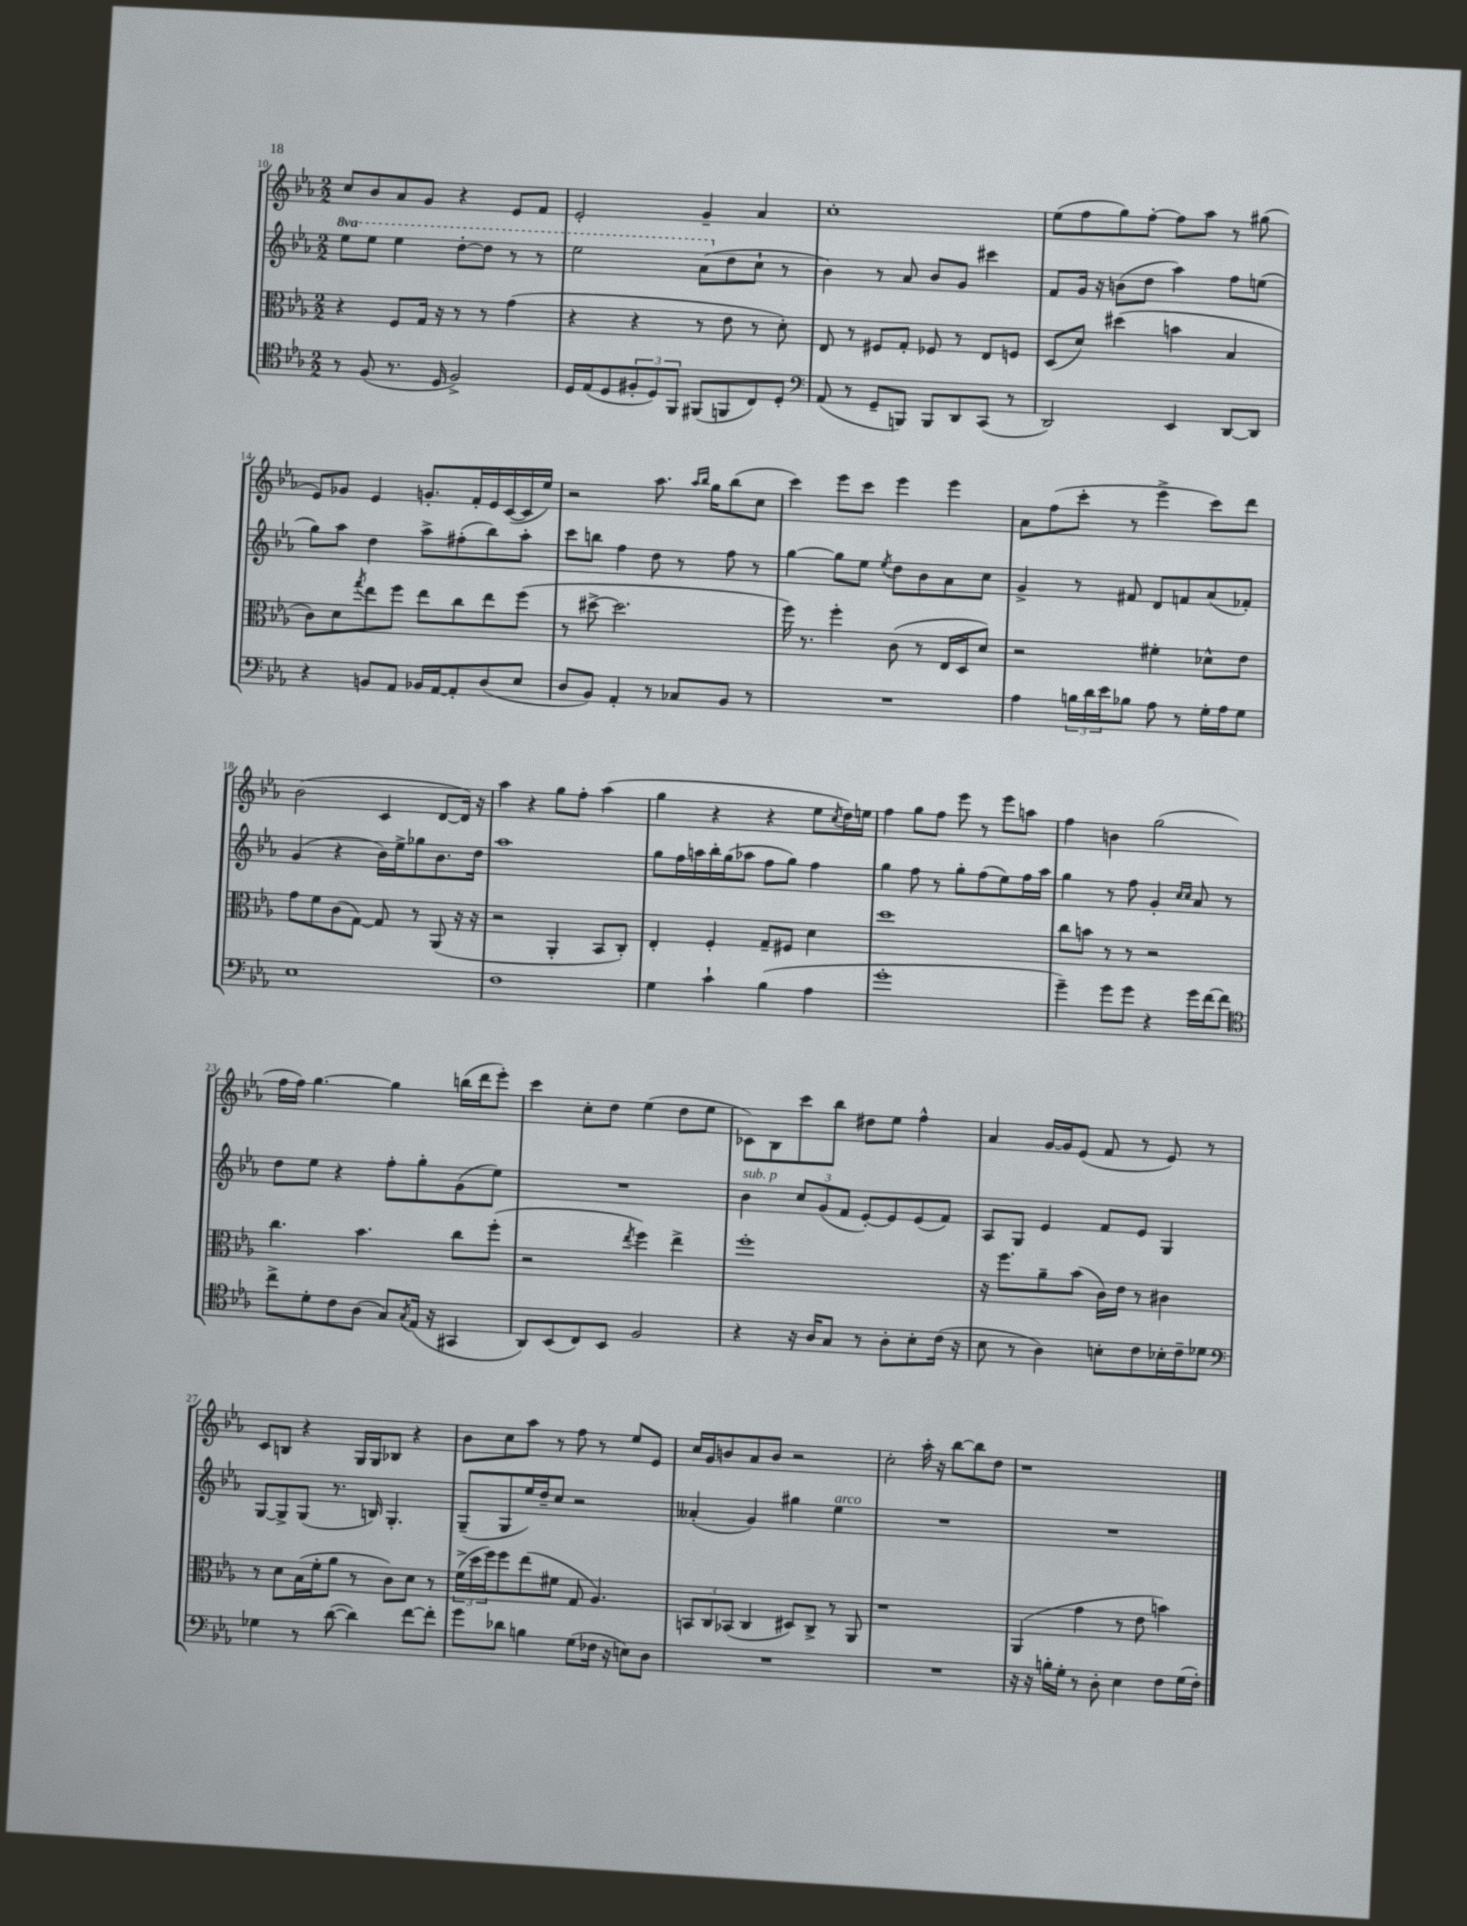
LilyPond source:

<<
\new StaffGroup <<
\new Staff = "s0" {
    \clef treble \key ees \major \numericTimeSignature \time 2/2
    c''8 bes'8 aes'8 g'8 r4 ees'8 f'8 |
    ees'2-. g'4-- aes'4 |
    c''1-. |
    ees''8( f''8 g''8) f''8~-. f''8 aes''8 r8 gis''8( |
    ees'8) ges'8 ees'4 g'8.-. f'16-. ees'16 c'16~( c'16 ees''16) |
    r2 aes''8. \grace { aes''16 bes''16 } g''16 bes''8( c''8 |
    c'''4) ees'''8 c'''8 ees'''4 ees'''4 |
    aes'8 f''8( c'''8-. r8 ees'''4-> c'''8) d'''8 |
    bes'2( c'4 d'8~ d'16) r16 |
    aes''4 r4 g''8 f''8-. aes''4( |
    g''4 r4 r4 ees''8 \acciaccatura { c''8 } d''16) e''16 |
    f''4 g''8 f''8 ees'''8 r8 ees'''8 a''8 |
    f''4 b'4 g''2( |
    f''16 f''16) g''4.~ g''4 b''16( d'''16 ees'''8-.) |
    c'''4 c''8-. d''8 ees''4( d''8 ees''8 |
    ces'8) bes8 c'''8 bes''8 dis''8 ees''8 f''4-^ |
    aes'4 g'16~ g'16 ees'8( f'8 r8 ees'8) r8 |
    c'8 b8 r4 g16 g16 bes8 r4 |
    bes'8 c''8 aes''8 r8 f''8 r8 ees''8 ees'8 |
    c''16 g'16 b'8 aes'8 b'8 r2 |
    c''2-. aes''16-. r16 bes''8~ bes''8 d''8 |
    r1 \bar "|." |
}
\new Staff = "s1" {
    \clef treble \key ees \major \numericTimeSignature \time 2/2 \set Staff.ottavationMarkups = #ottavation-simple-ordinals
    \ottava #1 ees'''8 ees'''8 ees'''4 d'''8~-. d'''8 r8 r8 |
    ees'''2 aes''8( \ottava #0 d''8 c''8-! r8 |
    bes'4) r8 aes'8 bes'8 g'8 cis'''4 |
    f'8 g'16 r16 b'8( d''8 aes''4) f''8 e''8( |
    g''8) aes''8 d''4 aes''8-> fis''8-.( bes''8) aes''8-. |
    c'''8 b''8 f''4 d''8 r8 f''8 r8 |
    g''4~ g''8 ees''8 \acciaccatura { ees''8 } d''8 bes'8 aes'8 c''8 |
    g'4-> r8 fis'8 d'8 f'8 aes'8( fes'8-.) |
    g'4( r4 bes'16) ees''16-> ges''8 bes'8. d''16 |
    aes''1 |
    g''8 f''16 a''16 bes''16-. g''16( aes''8 f''8 g''8) f''4 |
    g''4 f''8 r8 g''8-. f''8( ees''8) f''16 aes''16 |
    g''4 r8 f''8 g'4-. \grace { c''16 c''16 } aes'8 r8 |
    d''8 ees''8 r4 f''8-. g''8-. g'8( ees''8) |
    R1 |
    bes'4^\markup { \italic "sub. p" } \tuplet 3/2 { c''8 g'8( f'8 } ees'8~-.) ees'8 ees'8( f'8) |
    aes8 g8 ees'4 f'8 ees'8 g4 |
    g8~ g8-> g8( r8. b16) g4.-. |
    g8--( g8 ees''16) d''16-- c''8 r2 |
    aeses'4-.( g'4) gis''4 ees''4^\markup { \italic "arco" } |
    R1 |
    R1 \bar "|." |
}
\new Staff = "s2" {
    \clef alto \key ees \major \numericTimeSignature \time 2/2
    r4 f8 g16 r16 r8 r8 g'4( |
    r4 r4 r8 ees'8 r8 d'8-.) |
    ees8 r8 fis8 g8-. fes8 r8 ees8 f8 |
    d8( d'8) dis''4( b'4 bes4 |
    c'8) d'8 \acciaccatura { g''8 } ees''8 f''8 ees''8 c''8 ees''8 f''8( |
    r8 dis''8~-> dis''2. |
    f''16) r8. f''4-. c'8( r8 ees16 d16 d'8) |
    r2 fis'4-. des'8-^ ees'8 |
    g'8 f'8 c'8( g8~) g8 r8 aes,8( r16 r16 |
    r2 aes,4-. bes,8 c8-.) |
    ees4-. f4-. g8-- fis8 d'4 |
    d''1 |
    c''8 b'8 r8 r8 r2 |
    c''4. bes'4. c''8 f''8-.( |
    r2 \acciaccatura { ees''8 } f''4) ees''4-> |
    f''1-. |
    r16 f''8. aes'8-- bes'8( c'16) ees'16 r8 cis'4 |
    r8 d'8 bes16( f'16-. aes'8 r8 c'8) d'8 r8 |
    \tuplet 3/2 { f'16->( d''16 f''16) } f''8 ees''8( fis'8 g8 aes4.) |
    \tuplet 3/2 { b,8 c8 bes,8( } c4 dis8) c8-> r8 aes,8 |
    r1 |
    aes,4( g'4 r8 ees'8 b'4) \bar "|." |
}
\new Staff = "s3" {
    \clef tenor \key ees \major \numericTimeSignature \time 2/2
    r8 f8( r8. d16 f2->) |
    d16 ees16( d8 \tuplet 3/2 { fis8-. d8) f,8 } fis,8( f,8 c8) d8-. |
    \clef bass aes,8( r8 g,8-- b,,8) b,,8 d,8 c,8( r8 |
    d,2) ees,4 d,8~ d,8 |
    r4 b,8 aes,8 bes,16 aes,16~ aes,8-. d8( ees8 |
    d8 bes,8) aes,4-. r8 ces8 bes,8 r8 |
    R1 |
    aes4 \tuplet 3/2 { b16 d'16 ees'16 } bes8 aes8 r8 g16-. aes16 g8 |
    ees1 |
    f1 |
    g4 c'4-! bes4( aes4 |
    g'1-. |
    g'4--) g'8 g'8 r4 g'16 f'16~ f'8 |
    \clef tenor c''8-> d'8-. c'8 aes8( g8) \acciaccatura { g8 } ees16( r16 gis,4 |
    aes,8) bes,8( c8) bes,8 f2 |
    r4 r16 aes16 g8 r8 aes8-. bes8-. c'16( r16 |
    bes8 r8 aes4) b8-. c'8 bes16-. c'16-- des'8 |
    \clef bass ges4 r8 d'8~( d'4) f'8~ f'8-. |
    g'8 des'8 b4 g8( fes16 r16 e8) d8 |
    R1 |
    R1 |
    r16 r16 b16-. g16-. r8 d8-. ees4 f8 g16( f16-.) \bar "|." |
}
>>
>>
\layout { \context { \Score currentBarNumber = #10 } }
